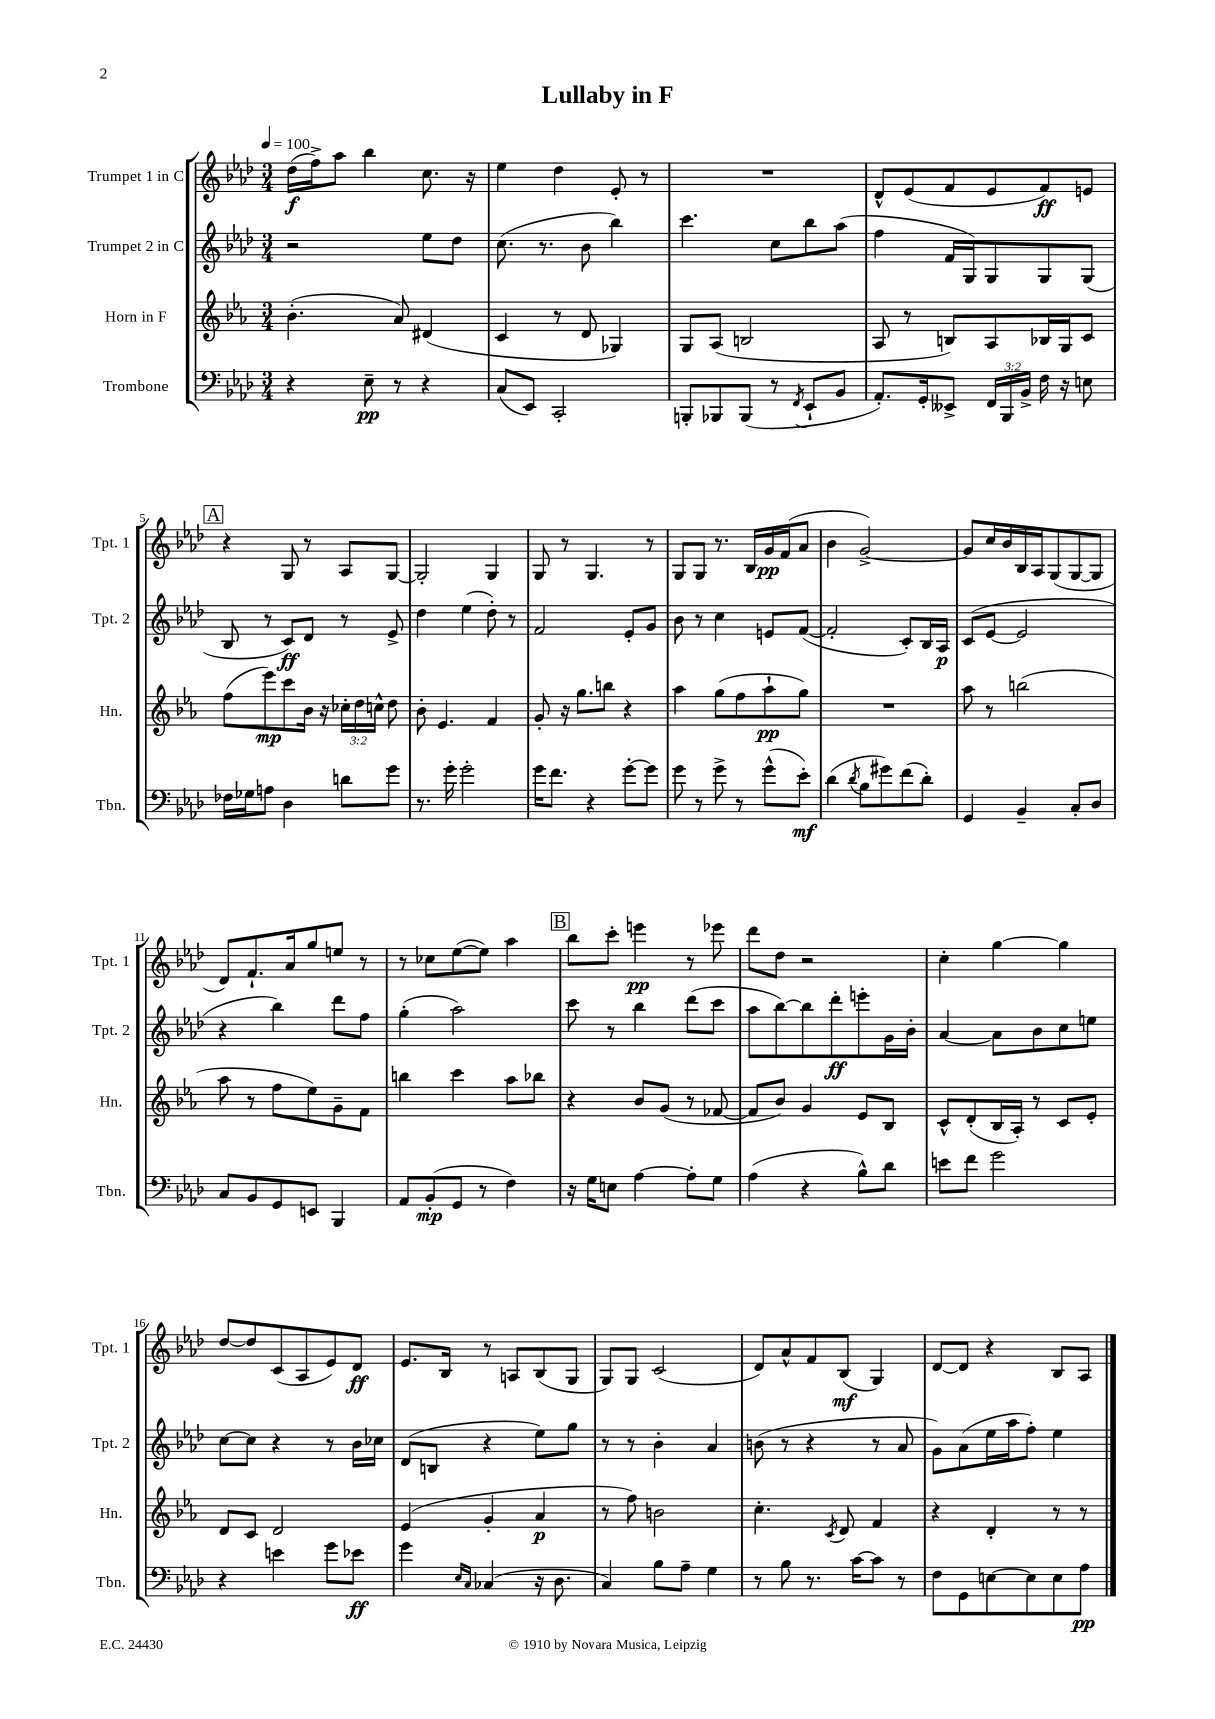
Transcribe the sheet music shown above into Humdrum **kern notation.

**kern	**kern	**kern	**kern
*staff4	*staff3	*staff2	*staff1
*clefF4	*clefG2	*clefG2	*clefG2
*k[b-e-a-d-]	*k[b-e-a-]	*k[b-e-a-d-]	*k[b-e-a-d-]
*M3/4	*M3/4	*M3/4	*M3/4
*MM100	*MM100	*MM100	*MM100
4r	(4.b-'	2r	(16dd-
.	.	.	16ff^)
.	.	.	8aa-
8E-~	.	.	4bb-
8r	8a-)	.	.
4r	(4d#	8ee-	8.cc
.	.	8dd-	.
.	.	.	16r
=	=	=	=
(8C	4c	(8.cc	4ee-
8EE-)	.	.	.
.	.	8.r	.
2CC'	8r	.	4dd-
.	8d	8b-	.
.	4G-)	4bb-)	8e-'
.	.	.	8r
=	=	=	=
8BBB'	8G	4.ccc	2.r
8BBB-	(8A-	.	.
(8BBB-	2B	.	.
8r	.	8cc	.
8qFF	.	.	.
8EE-`	.	8bb-	.
8BB-	.	(8aa-	.
=	=	=	=
8.AA-')	8A-	4ff	8d-^^
.	8r	.	(8e-
16GG'	.	.	.
8EE--^	8B)	16f	8f
.	.	16G)	.
24FF	8A-	8G	8e-
24BBB-	.	.	.
24BB-^	.	.	.
16F	16B-	8G	8f)
16r	16G	.	.
8E	8c	(8G	8e
=	=	=	=
16F-	(8ff	8B-	4r
16G-	.	.	.
8A	8eee-)	8r	.
4D-	8ccc	8c)	8G
.	16b-	8d-	8r
.	16r	.	.
8d	24cc-'	8r	8A-
.	24dd	.	.
.	24cc^^	.	.
8g	8dd	8e-^	[8G
=	=	=	=
8.r	8b-'	4dd-	2G']
.	4.e-	.	.
16g'	.	.	.
2g'	.	(4ee-	.
.	4f	8dd-')	4G
.	.	8r	.
=	=	=	=
16g	8g'	2f	8G
8.f	.	.	.
.	16r	.	8r
.	8.gg	.	.
4r	.	.	4.G
.	8bb	.	.
[8g'	4r	8e-'	.
8g]	.	8g	8r
=	=	=	=
8g	4aa-	8b-	8G
8r	.	8r	8G
8g^	(8gg	4cc	8.r
8r	8ff	.	.
.	.	.	16B-
(8g^^	8aa-`	8e	16g
.	.	.	(16f
8e-')	8gg)	([8f	8a-
=	=	=	=
(4d-	2.r	2f']	4b-
8qd-	.	.	.
8B-	.	.	[2g^)
8g#)	.	.	.
(8f	.	8c')	.
8d-')	.	16B-	.
.	.	16A-	.
=	=	=	=
4GG	8aa-	(8c	8g]
.	8r	[8e-	16cc
.	.	.	16b-
4BB-~	(2bb	2e-]	16B-
.	.	.	16A-
.	.	.	(8G
8C'	.	.	[8G
8D-	.	.	8G]
=	=	=	=
8C	8aa-	4r	8d-)
8BB-	8r	.	8.f`
8GG	8ff	4bb-)	.
.	.	.	16a-
8EE	8ee-)	.	8gg
4BBB-	8g~	8ddd-	8ee
.	8f	8ff	8r
=	=	=	=
8AA-	4bb	(4gg'	8r
(8BB-'	.	.	8cc-
8GG	4ccc	2aa-)	([8ee-
8r	.	.	8ee-])
4F)	8aa-	.	4aa-
.	8bb-	.	.
=	=	=	=
16r	4r	8ccc	8bb-
16G	.	.	.
8E	.	8r	8ccc'
[4A-	8b-	4bb-	4eee
.	(8g	.	.
8A-']	8r	(8ddd-	8r
8G	[8f-	8ccc	8eee-
=	=	=	=
(4A-	8f-]	8aa-	8ddd-
.	8b-)	[8bb-)	8dd-
4r	4g	8bb-]	2r
.	.	8ddd-'	.
8B-^^)	8e-	8eee'	.
8d-	8B-	16g	.
.	.	16b-'	.
=	=	=	=
8e	8c^^	[4a-	4cc'
8f	(8d'	.	.
2g	16B-	8a-]	[4gg
.	16A-')	.	.
.	8r	8b-	.
.	8c	8cc	4gg]
.	8e-'	8ee	.
=	=	=	=
4r	8d	[8cc	[8dd-
.	8c	8cc]	8dd-]
4e	2d	4r	(8c
.	.	.	8A-
8g	.	8r	8e-)
8e-	.	16b-	8d-
.	.	16cc-	.
=	=	=	=
4g	(4e-	(8d-	8.e-
.	.	8B	.
.	.	.	16B-
16qqE-	.	.	.
16qqC	.	.	.
(4C-	4g'	4r	8r
.	.	.	8A
16r	4a-	8ee-)	(8B-
8.D-	.	.	.
.	.	8gg	8G
=	=	=	=
4C)	8r	8r	8G)
.	8ff)	8r	8G
8B-	2b	4b-'	(2c
8A-~	.	.	.
4G	.	4a-	.
=	=	=	=
8r	4.cc'	(8b	8d-)
8B-	.	8r	8a-^^
8.r	.	4r	8f
.	8qc	.	.
.	8d	.	(8B-
[16c	.	.	.
8c]	4f	8r	4G)
8r	.	8a-	.
=	=	=	=
8F	4r	8g)	[8d-
8GG	.	(8a-	8d-]
[8E	4d'	16ee-	4r
.	.	16aa-	.
8E]	.	8ff')	.
8E	8r	4ee-	8B-
8A-	8r	.	8A-
==	==	==	==
*-	*-	*-	*-
